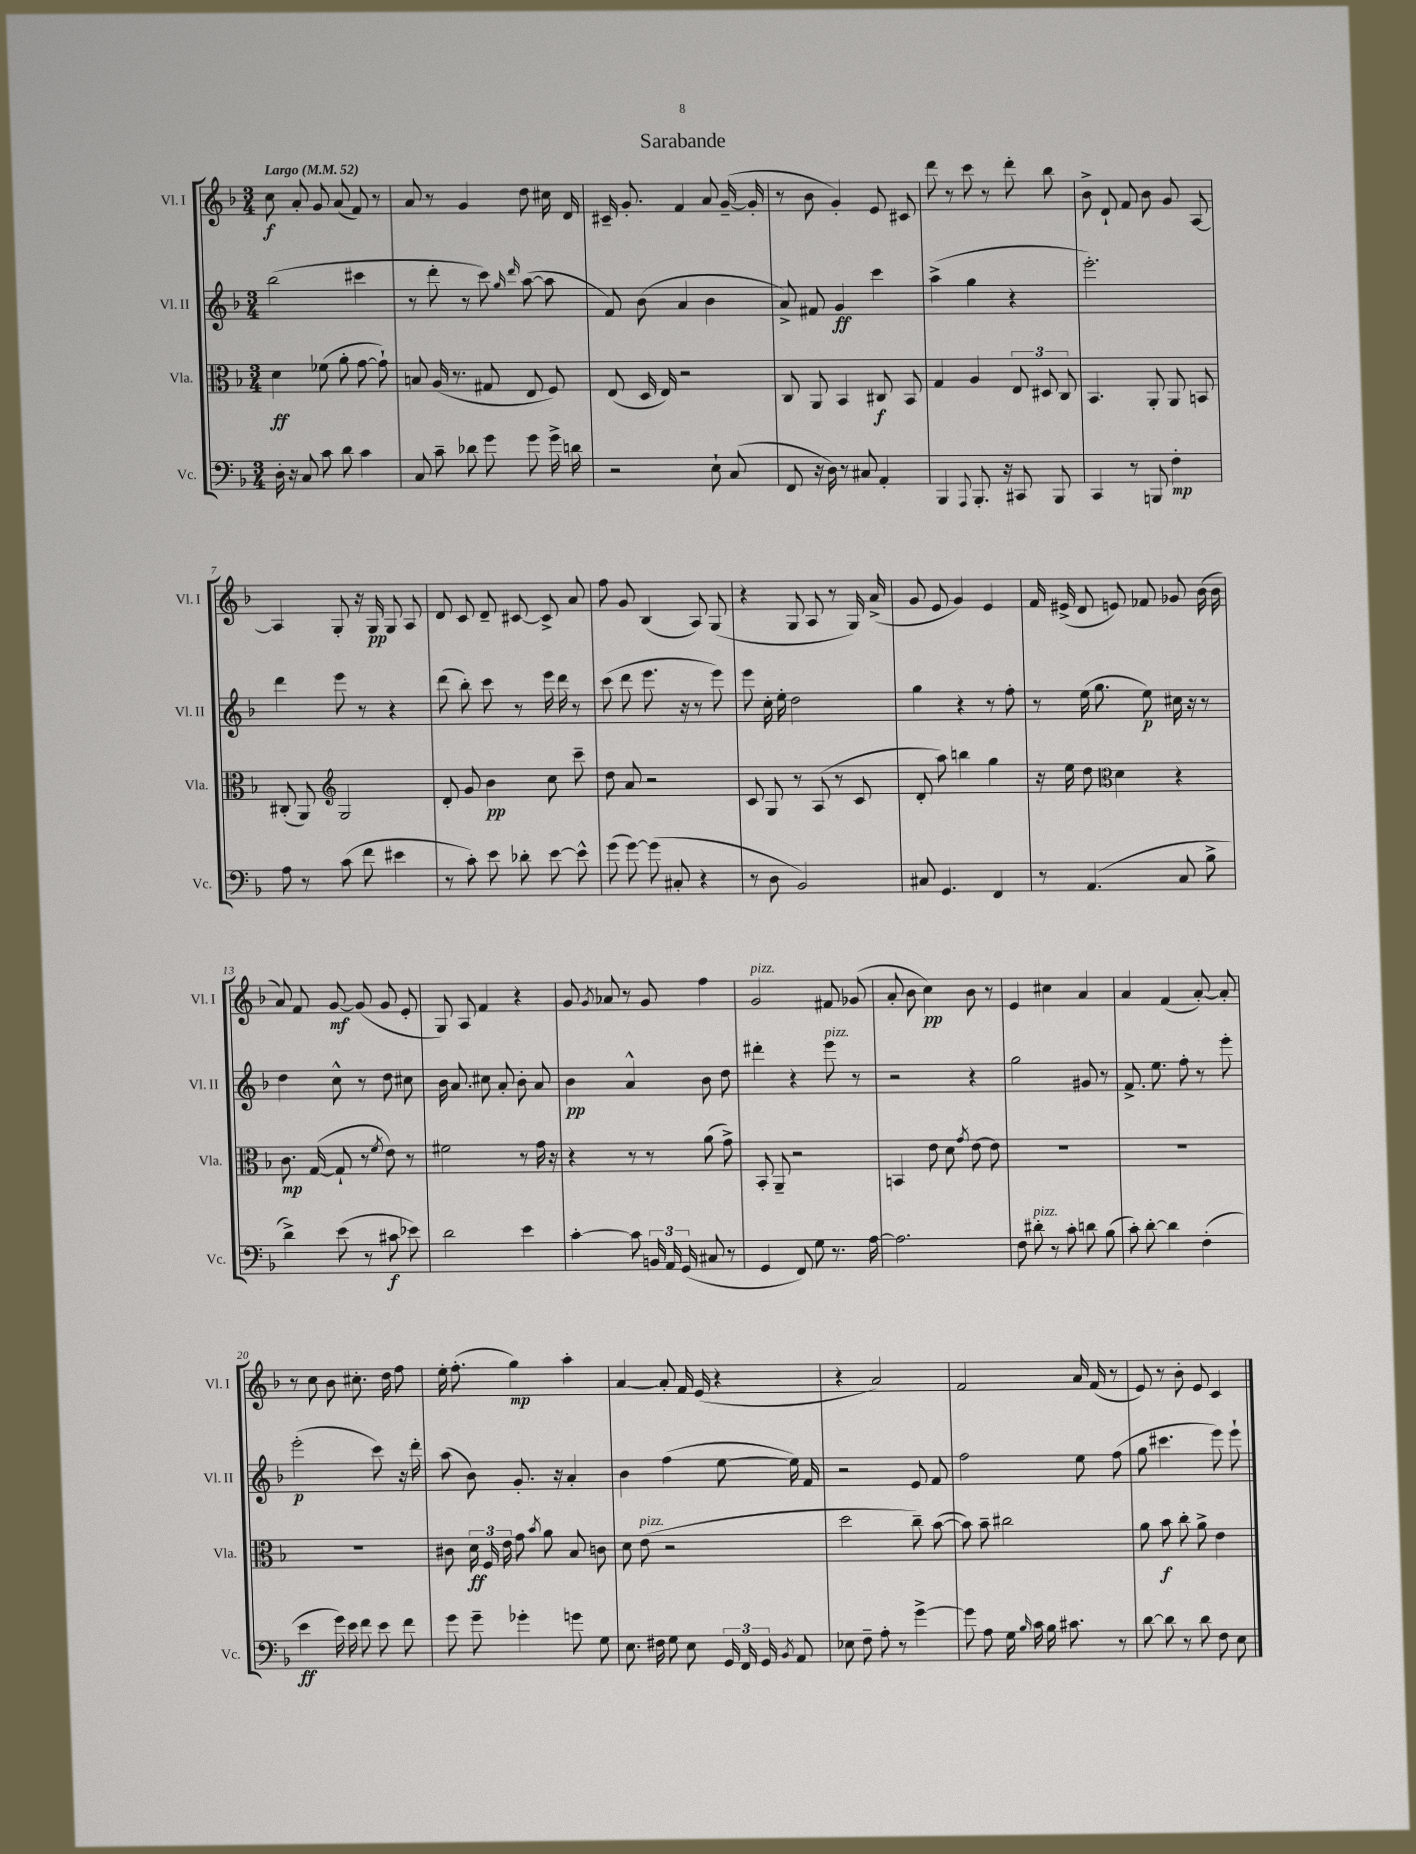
\header { title = "Sarabande" }
<<
\new StaffGroup <<
\new Staff = "s0" \with { instrumentName = "Vl. I" shortInstrumentName = "Vl. I" } {
    \clef treble \key f \major \numericTimeSignature \time 3/4 \tempo "Largo" 4 = 52
    \autoBeamOff c''8\f a'8-. g'8 a'8( f'8) r8 |
    a'8 r8 g'4 d''8 cis''16 d'16 |
    cis'16-- g'8.-. f'4 a'8 g'16~--( g'16-. |
    r8 bes'8 g'4-.) e'8 cis'8 |
    d'''8 r8 c'''8 r8 d'''8-. bes''8 |
    bes'8-> d'8-! f'8 bes'8 g'8 a8~ |
    a4 g8-. r16 g16\pp g8 a8 |
    d'8 c'8 d'8-- cis'8~ cis'8-> a'8 |
    f''8 g'8 bes4( a8) g8( |
    r4 g8 a8 r8 g16) a'16->( |
    g'8 e'8 g'4) e'4 |
    f'16 eis'16->( d'8 e'8) fes'8 ges'8 bes'16( bes'16 |
    a'8) f'8 g'8~\mf g'8( g'8 e'8-. |
    g8) a8 f'4 r4 |
    g'8 \acciaccatura { g'8 } aes'8 r8 g'8 f''4 |
    g'2^\markup { \italic "pizz." } fis'8 ges'8( |
    a'8-. bes'8 c''4\pp) bes'8 r8 |
    e'4 cis''4 a'4 |
    a'4 f'4( a'8~-.) a'8-. |
    r8 c''8 bes'8 cis''8.-. d''16 f''8 |
    e''16-. f''8.-.( g''4\mp) a''4-. |
    a'4~ a'8-. f'16 e'16( r4 |
    r4 a'2) |
    f'2 a'16 f'16( r8 |
    e'8) r8 bes'8-. e'8 c'4 \bar "|." |
}
\new Staff = "s1" \with { instrumentName = "Vl. II" shortInstrumentName = "Vl. II" } {
    \clef treble \key f \major \numericTimeSignature \time 3/4
    \autoBeamOff bes''2( cis'''4 |
    r8 d'''8-. r8 c'''8) \grace { g''16 d'''16 } a''8~( a''8 |
    f'8) bes'8( a'4 bes'4 |
    a'8->) fis'8 g'4\ff c'''4 |
    a''4->( g''4 r4 |
    e'''2.-.) |
    d'''4 e'''8 r8 r4 |
    d'''8( bes''8-.) c'''8 r8 e'''16 d'''16 r8 |
    c'''8( d'''8 e'''8. r16 r8 e'''8) |
    e'''8 c''16-. e''16-. d''2 |
    g''4 r4 r8 f''8-. |
    r8 e''16( g''8. e''8\p) cis''16 r16 r8 |
    d''4 c''8-^ r8 d''8 cis''8 |
    bes'16 a'8. cis''8 a'8-. bes'8-. a'8 |
    bes'4\pp a'4-^ bes'8 d''8 |
    dis'''4-. r4 e'''8^\markup { \italic "pizz." } r8 |
    r2 r4 |
    g''2 gis'8 r8 |
    f'8.-> e''8. f''8-. r8 e'''8-. |
    e'''2-.\p( c'''8) r16 d'''16-. |
    a''8( bes'8) g'8.-. r16 a'4-. |
    bes'4 f''4( e''8~ e''16) f'16 |
    r2 e'8 f'8 |
    f''2 e''8 f''8( |
    g''8 cis'''4. e'''8) e'''8-! \bar "|." |
}
\new Staff = "s2" \with { instrumentName = "Vla." shortInstrumentName = "Vla." } {
    \clef alto \key f \major \numericTimeSignature \time 3/4
    \autoBeamOff d'4\ff fes'8( a'8-. g'8~ g'8-!) |
    b8 a16( r8. gis8 e8 f8) |
    e8( d16 e16) r2 |
    c8 a,8 bes,4 cis8\f bes,8 |
    g4 a4 \tuplet 3/2 { e8 dis8 c8 } |
    bes,4. a,8-. a,8 b,8 |
    cis8-.( a,8) \clef treble g2 |
    d'8-. g'8 bes'4\pp c''8 c'''8-- |
    d''8 a'8 r2 |
    c'8 g8 r8 a8( r8 c'8 |
    d'8-. a''8) b''4 g''4 |
    r16 e''16 d''8 \clef alto d'4 r4 |
    c'8.\mp g16~( g8-! r8 \acciaccatura { f'8 } e'8) r8 |
    fis'2 r8 g'16 r16 |
    r4 r8 r8 a'8( g'8->) |
    bes,8-. a,8-- r2 |
    b,4 e'8 d'8 \acciaccatura { g'8 } e'8~ e'8 |
    R2. |
    R2. |
    R2. |
    cis'8 \tuplet 3/2 { d'16\ff f16 e'16 } g'8 \acciaccatura { bes'8 } a'8 bes8 c'8 |
    d'8 e'8^\markup { \italic "pizz." }( r2 |
    d''2 c''8--) bes'8~( |
    bes'8) bes'8-- cis''2 |
    a'8 bes'8\f c''8-. a'8-> e'4 \bar "|." |
}
\new Staff = "s3" \with { instrumentName = "Vc." shortInstrumentName = "Vc." } {
    \clef bass \key f \major \numericTimeSignature \time 3/4
    \autoBeamOff d16-. r16 c8 c'8 d'8 c'4 |
    c8 c'8-- des'8 g'8 g'8 g'16-> d'16 |
    r2 e8-! c8( |
    f,8 r16 d16) r8 cis8 a,4-. |
    bes,,4 \appoggiatura { a,,8 } bes,,8.-. r16 cis,8 bes,,8 |
    c,4 r8 b,,8 f4-.\mp |
    a8 r8 c'8( f'8 eis'4 |
    r8 c'8-.) e'8 des'8-. e'8~ e'8-^ |
    g'8( g'8~) g'8( cis8-. r4 |
    r8 d8 bes,2) |
    cis8 g,4. f,4 |
    r8 a,4.( c8 bes8-> |
    d'4->) e'8( r8 cis'8\f ees'8) |
    d'2 e'4 |
    c'4~-. c'8 \tuplet 3/2 { b,16 a,16 g,16( } cis8 r8 |
    g,4 f,8) g8 r8. a16~ |
    a2. |
    f8 dis'8-.^\markup { \italic "pizz." } r8 c'8-. d'8 bes8( |
    c'8-.) d'8~-. d'4 f4-.( |
    e'4\ff g'16) e'16 f'8 e'8 f'8 |
    g'8 g'8-- ges'4-. g'8 g8 |
    e8. fis16 g8 e8 \tuplet 3/2 { g,16 f,16 g,16 } \acciaccatura { bes,8 } a,8 |
    ees8 f8-- a8-. r8 g'4~-> |
    g'8 a8 g16 \grace { bes16 } c'16 bes16 cis'8. r8 |
    d'8~ d'8 r8 d'8 f8 e8 \bar "|." |
}
>>
>>
